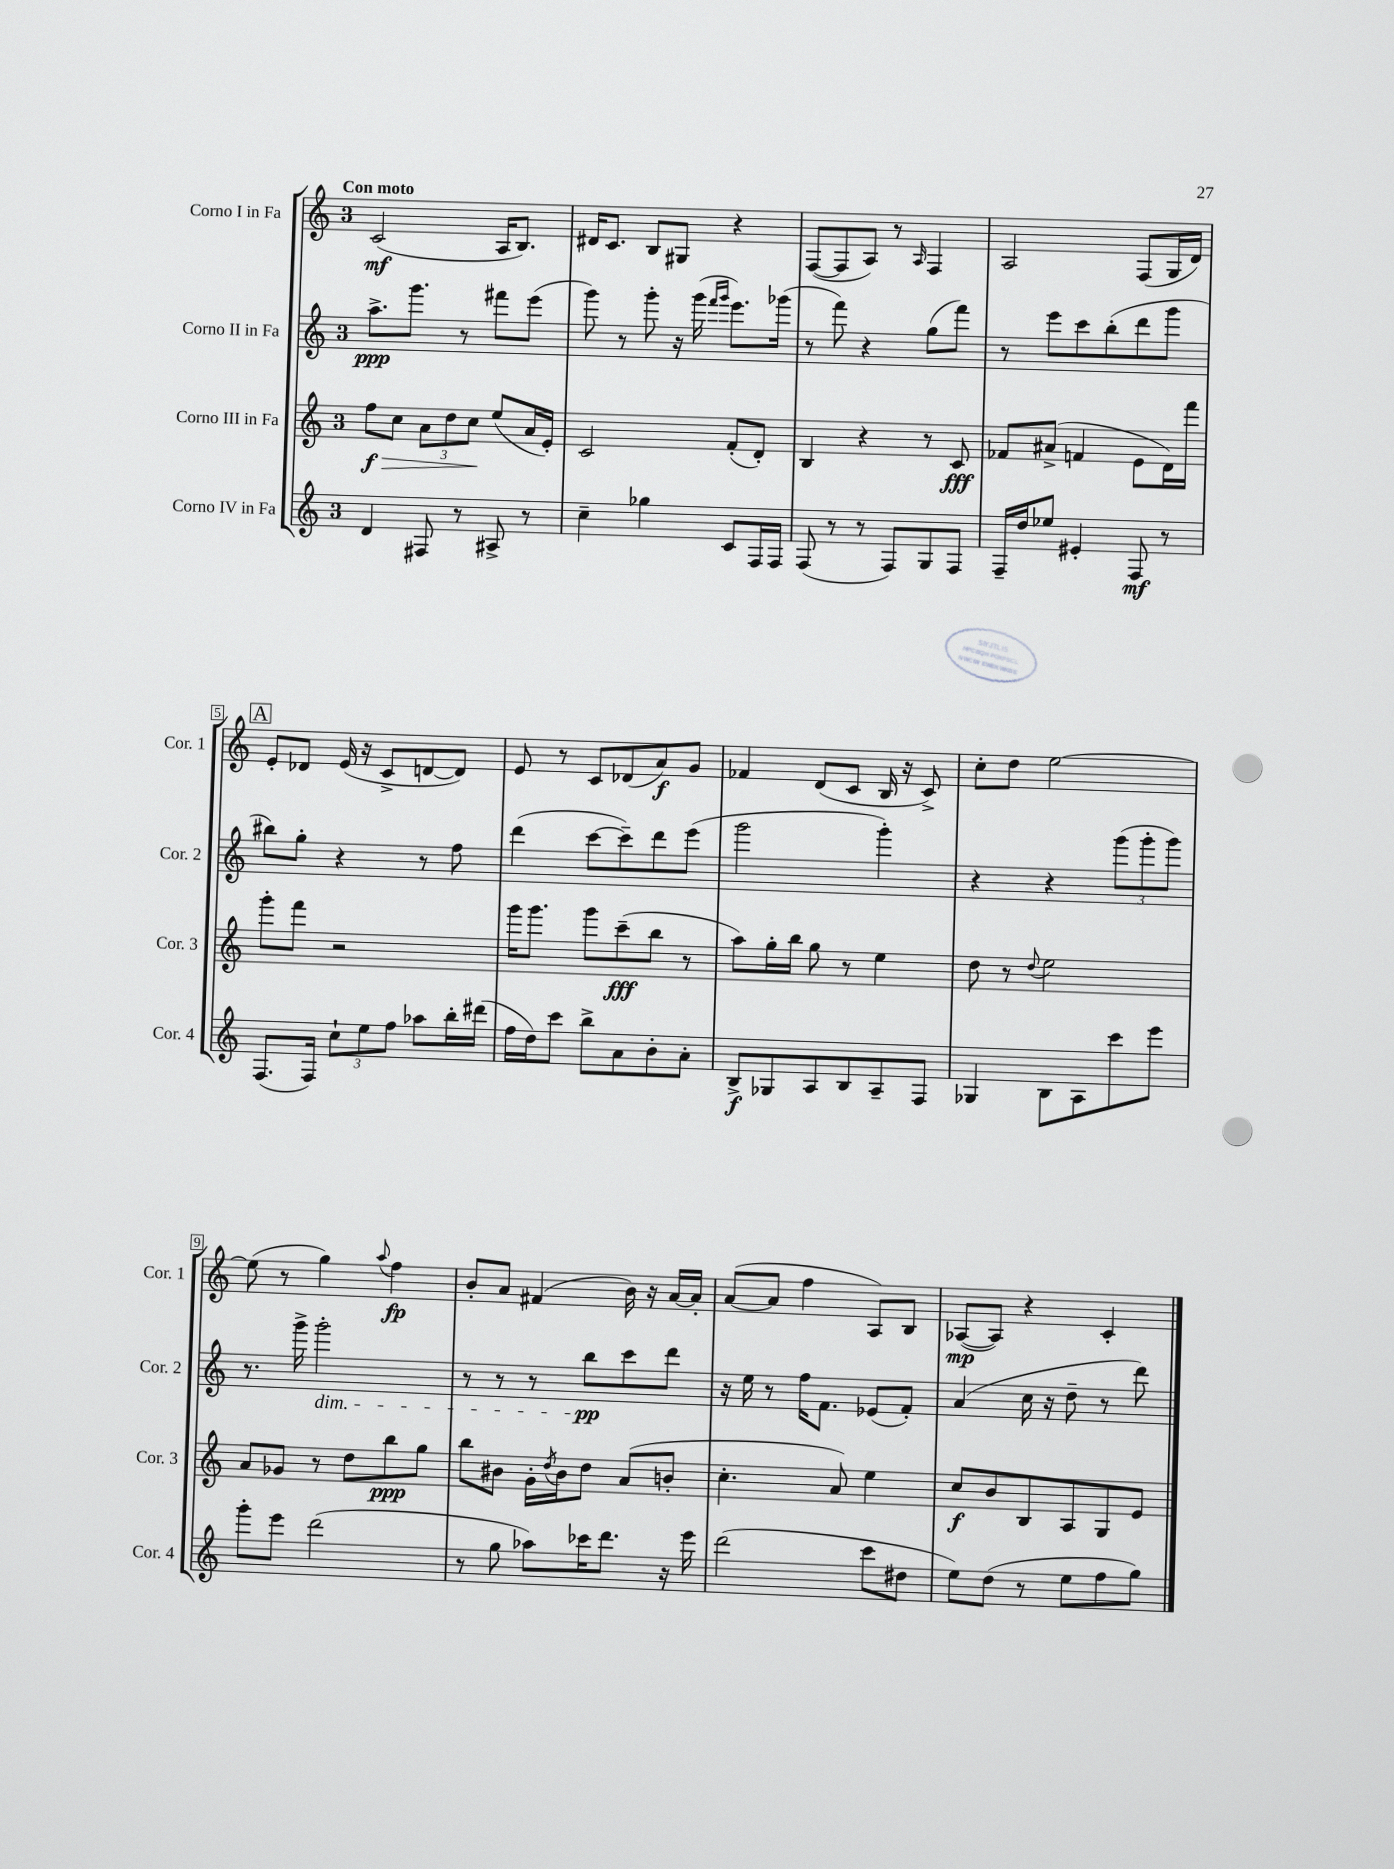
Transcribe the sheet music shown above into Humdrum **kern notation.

**kern	**dynam	**kern	**dynam	**kern	**dynam	**kern	**dynam
*part4	*part4	*part3	*part3	*part2	*part2	*part1	*part1
*staff4	*staff4	*staff3	*staff3	*staff2	*staff2	*staff1	*staff1
*I"Corno IV in Fa	*	*I"Corno III in Fa	*	*I"Corno II in Fa	*	*I"Corno I in Fa	*
*I'Cor. 4	*	*I'Cor. 3	*	*I'Cor. 2	*	*I'Cor. 1	*
*clefG2	*	*clefG2	*	*clefG2	*	*clefG2	*
*k[]	*	*k[]	*	*k[]	*	*k[]	*
*M3/4	*	*M3/4	*	*M3/4	*	*M3/4	*
=1	=1	=1	=1	=1	=1	=1	=1
!	!	!	!	!	!	!LO:TX:a:B:t=Con moto	!
!	!	!	!LO:HP:b	!	!	!	!
4d/	.	8ff\L	> f	8.aa^\L	ppp	(2c/	mf
.	.	8cc\J	.	.	.	.	.
.	.	.	.	8.ggg\J	.	.	.
8F#X/	.	12a\L	.	.	.	.	.
.	.	12dd\	.	.	.	.	.
8r	.	.	.	8r	.	.	.
.	.	12cc\J	.	.	.	.	.
8A#X^/	.	(8ee/L	]	8fff#X\L	.	16A/KL	.
.	.	.	.	.	.	8.B/J)	.
8r	.	16a/L	.	(8eee\J	.	.	.
.	.	16e'/JJ)	.	.	.	.	.
=2	=2	=2	=2	=2	=2	=2	=2
4cc~\	.	2c/	.	8ggg\)	.	16d#X/KL	.
.	.	.	.	.	.	8.c/J	.
.	.	.	.	8r	.	.	.
4gg-X\	.	.	.	8ggg'\	.	8B/L	.
.	.	.	.	16r	.	8G#X/J	.
.	.	.	.	(16ggg\	.	.	.
.	.	.	.	16qqfff/LL	.	.	.
.	.	.	.	16qqggg/JJ	.	.	.
8c/L	.	(8f'/L	.	8.eee\L)	.	4r	.
16F/L	.	8d'/J)	.	.	.	.	.
16F/JJ	.	.	.	(16ggg-X\Jk	.	.	.
=3	=3	=3	=3	=3	=3	=3	=3
(8F/	.	4B/	.	8r	.	([8F/L	.
8r	.	.	.	8fff\)	.	8F/]	.
8r	.	4r	.	4r	.	8A/J)	.
8F/L)	.	.	.	.	.	8r	.
.	.	.	.	.	.	16qqA/	.
8G/	.	8r	.	(8gg\L	.	4F/	.
8F/J	.	8c/	fff	8fff\J)	.	.	.
=4	=4	=4	=4	=4	=4	=4	=4
16F~/LL	.	8f-X/L	.	8r	.	2A/	.
16dd/J	.	.	.	.	.	.	.
8ee-X/J	.	(8a#X^/J	.	8eee\L	.	.	.
4e#X'/	.	4fn/	.	8ccc\	.	.	.
.	.	.	.	(8bb'\	.	.	.
8F/	mf	8e\L	.	8ddd\	.	(8F/L	.
8r	.	16d\L)	.	8ggg\J	.	16G/L	.
.	.	16fff\JJ	.	.	.	16d/JJ)	.
!!LO:LB:g=z
!!LO:REH:place=s1:t=A
=5	=5	=5	=5	=5	=5	=5	=5
(8.F/L	.	8ggg'\L	.	8bb#X\L)	.	8e'/L	.
.	.	8fff\J	.	8gg'\J	.	8d-X/J	.
16F/Jk)	.	.	.	.	.	.	.
12cc`\L	.	2r	.	4r	.	(16e/	.
.	.	.	.	.	.	16r	.
12ee\	.	.	.	.	.	.	.
.	.	.	.	.	.	8c^/L	.
12ff\J	.	.	.	.	.	.	.
8aa-X\L	.	.	.	8r	.	[8dn/	.
16bb'\L	.	.	.	8ff\	.	8d/J])	.
(16ddd#X\JJ	.	.	.	.	.	.	.
=6	=6	=6	=6	=6	=6	=6	=6
16ff\LL	.	16ggg\KL	.	(4ddd\	.	8e/	.
16dd\J)	.	8.ggg\J	.	.	.	.	.
8ccc\J	.	.	.	.	.	8r	.
8bb^\L	.	8ggg\L	.	[8ccc\L	.	8c/L	.
8a\	.	(8ccc~\	fff	8ccc~\])	.	(8d-X/	.
8b'\	.	8bb\J	.	8ddd\	.	8a/)	f
8a'\J	.	8r	.	(8eee\J	.	8g/J	.
=7	=7	=7	=7	=7	=7	=7	=7
8B^/L	f	8aa\L)	.	2ggg\	.	4f-X/	.
8G-X/	.	16gg'\L	.	.	.	.	.
.	.	16bb\JJ	.	.	.	.	.
8A/	.	8gg\	.	.	.	(8d/L	.
8B/	.	8r	.	.	.	8c/J	.
8A~/	.	4ee\	.	4ggg'\)	.	16B/	.
.	.	.	.	.	.	16r	.
8F/J	.	.	.	.	.	8c^/)	.
=8	=8	=8	=8	=8	=8	=8	=8
4G-X/	.	8dd\	.	4r	.	8cc'\L	.
.	.	8r	.	.	.	8dd\J	.
.	.	8qqdd/	.	.	.	.	.
8B\L	.	2ee\	.	4r	.	[2ee\	.
8A\	.	.	.	.	.	.	.
8ccc\	.	.	.	(12ggg\L	.	.	.
.	.	.	.	12ggg'\	.	.	.
8eee\J	.	.	.	.	.	.	.
.	.	.	.	12ggg\J)	.	.	.
!!LO:LB:g=z
=9	=9	=9	=9	=9	=9	=9	=9
8ggg'\L	.	8a/L	.	8.r	.	(8ee\]	.
8eee\J	.	8g-X/J	.	.	.	8r	.
.	.	.	.	16ggg^\	.	.	.
!	!	!	!	!LO:TX:b:i:t=dim.	!	!	!
(2ddd\	.	8r	.	2ggg'\	.	4gg\)	.
.	.	8dd\L	.	.	.	.	.
.	.	.	.	.	.	8qqaa/	.
.	.	8bb\	ppp	.	.	4ff\	fp
.	.	8gg\J	.	.	.	.	.
=10	=10	=10	=10	=10	=10	=10	=10
8r	.	8bb\L	.	8r	.	8b'/L	.
8gg\	.	8b#X\J	.	8r	.	8a/J	.
8aa-X\L)	.	16g'\LL	.	8r	.	(4f#X/	.
.	.	8qdd/	.	.	.	.	.
.	.	16b#\J	.	.	.	.	.
16ccc-X\K	.	8dd\J	.	8bb\L	pp	.	.
8.ddd\J	.	.	.	.	.	.	.
.	.	(8a/L	.	8ccc\	.	16b\)	.
.	.	.	.	.	.	16r	.
16r	.	8bn'/J	.	8ddd\J	.	[16a/LL	.
16eee\	.	.	.	.	.	16a'/JJ]	.
=11	=11	=11	=11	=11	=11	=11	=11
(2ddd\	.	4.cc'\	.	16r	.	([8a/L	.
.	.	.	.	16ee\	.	.	.
.	.	.	.	8r	.	8a/J]	.
.	.	.	.	16ff\KL	.	4ff\	.
.	.	.	.	8.f\J	.	.	.
.	.	8a/)	.	.	.	.	.
8ccc\L	.	4ee\	.	(8e-X/L	.	8A/L)	.
8dd#X\J	.	.	.	8f'/J)	.	8B/J	.
=12	=12	=12	=12	=12	=12	=12	=12
8ee\L)	.	8cc/L	f	(4a/	.	([8A-X/L	mp
(8dd\J	.	8b/	.	.	.	8A-/J])	.
8r	.	8B/	.	16cc\	.	4r	.
.	.	.	.	16r	.	.	.
8ee\L	.	8A/	.	8dd~\	.	.	.
8ff\	.	8G/	.	8r	.	4c'/	.
8gg\J)	.	8e/J	.	8ddd\)	.	.	.
==	==	==	==	==	==	==	==
*-	*-	*-	*-	*-	*-	*-	*-
